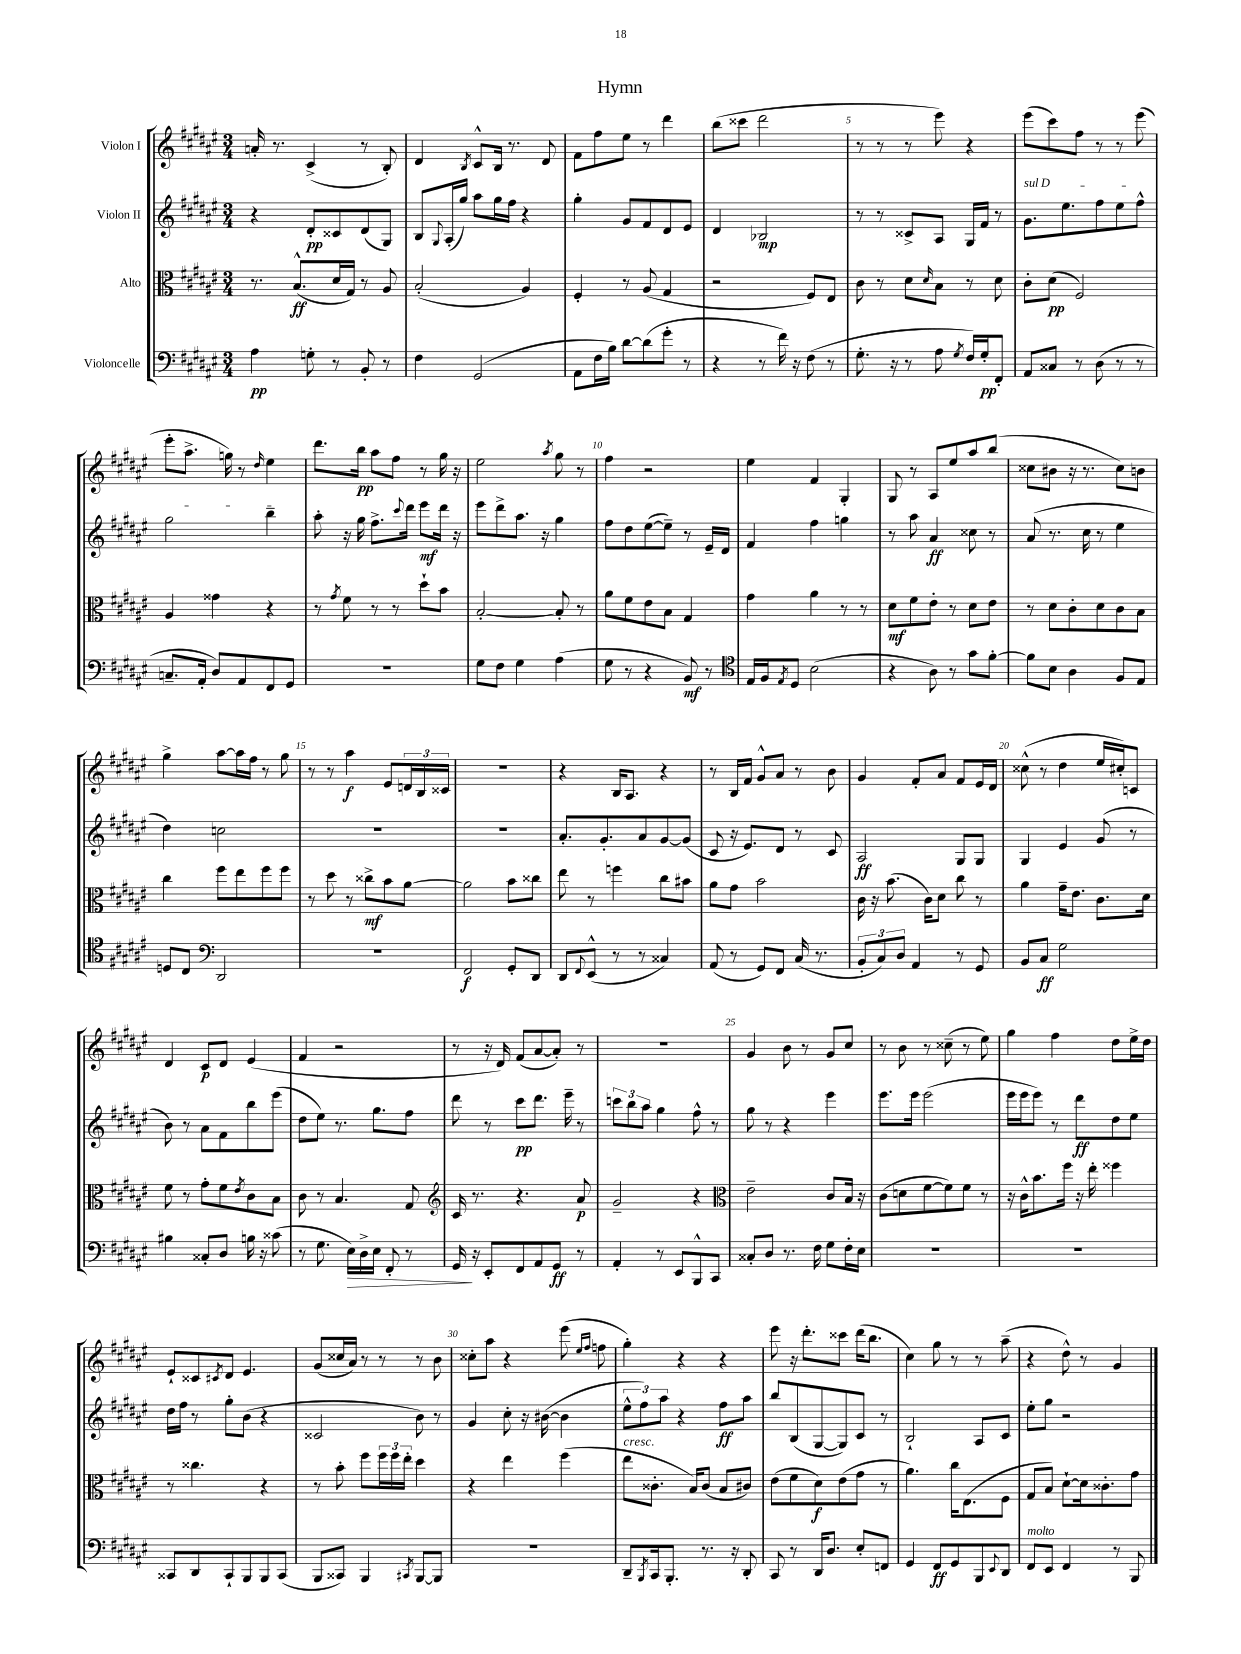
\header { title = "Hymn" }
<<
\new StaffGroup <<
\new Staff = "s0" \with { instrumentName = "Violon I" } {
    \clef treble \key fis \major \numericTimeSignature \time 3/4
    a'16-. r8. cis'4->( r8 b8-.) |
    dis'4 \acciaccatura { b8 } cis'8-^ b16 r8. dis'8 |
    fis'8 fis''8 eis''8 r8 dis'''4 |
    b''8( cisis'''8 dis'''2 |
    r8 r8 r8 eis'''8) r4 |
    eis'''8( cis'''8) fis''8 r8 r8 eis'''8( |
    eis'''8-. ais''8.-> g''16) r8 \grace { dis''16 } eis''4 |
    dis'''8. b''16\pp ais''8 fis''8 r8 gis''16 r16 |
    eis''2 \acciaccatura { ais''8 } gis''8 r8 |
    fis''4 r2 |
    eis''4 fis'4 gis4-. |
    gis8 r8 ais8 eis''8 ais''8 b''8( |
    cisis''8 bis'8 r16 r8. cisis''8) b'8 |
    gis''4-> ais''8~ ais''16 fis''16 r8 gis''8 |
    r8 r8 ais''4\f eis'8 \tuplet 3/2 { d'16 b16 cisis'16 } |
    R2. |
    r4 b16 ais8. r4 |
    r8 b16 fis'16 gis'8-^ ais'8 r8 b'8 |
    gis'4 fis'8-. ais'8 fis'8 eis'16 dis'16 |
    cisis''8-^( r8 dis''4 eis''16 cis''16-.) c'8 |
    dis'4 cis'8\p dis'8 eis'4( |
    fis'4 r2 |
    r8 r16 dis'16) fis'8( ais'8~ ais'8-.) r8 |
    r2. |
    gis'4 b'8 r8 gis'8 cis''8 |
    r8 b'8 r8 cisis''8--( r8 eis''8) |
    gis''4 fis''4 dis''8 eis''16-> dis''16 |
    eis'8-! cisis'8 \acciaccatura { cis'8 } dis'8 eis'4. |
    gis'8( cisis''16 ais'16) r8 r8 r8 b'8 |
    cisis''8-. ais''8 r4 eis'''8( \grace { eis''16 fis''16 } f''8 |
    gis''4-.) r4 r4 |
    eis'''8 r16 dis'''8.-. cisis'''8 dis'''16( b''8. |
    cis''4) gis''8 r8 r8 ais''8--( |
    r4 dis''8-^) r8 gis'4 \bar "|." |
}
\new Staff = "s1" \with { instrumentName = "Violon II" } {
    \clef treble \key fis \major \numericTimeSignature \time 3/4
    r4 dis'8-.\pp cisis'8 dis'8( gis8) |
    b8 \appoggiatura { gis8 } ais16-.( gis''16) ais''8 gis''16 fis''16 r4 |
    gis''4-. gis'8 fis'8 dis'8 eis'8 |
    dis'4 bes2\mp |
    r8 r8 cisis'8-> ais8 gis16 fis'16 r8 |
    \once \override TextSpanner.bound-details.left.text = \markup { \italic "sul D" } gis'8.\startTextSpan eis''8. fis''8 eis''8 fis''8-^ |
    gis''2 b''4--\stopTextSpan |
    ais''8-. r16 gis''16 fis''8.-> \appoggiatura { cis'''8 } dis'''16 eis'''8\mf dis'''16 r16 |
    eis'''8 dis'''8-> ais''8. r16 gis''4 |
    fis''8 dis''8 eis''8~( eis''8--) r8 eis'16-- dis'16 |
    fis'4 fis''4 g''4 |
    r8 ais''8 ais'4\ff cisis''8 r8 |
    ais'8( r8. cis''16 r8 eis''4 |
    dis''4) c''2 |
    R2. |
    R2. |
    ais'8.-. gis'8.-. ais'8 gis'8~ gis'8( |
    cis'8 r16 eis'8.) dis'8 r8 cis'8 |
    ais2\ff gis8 gis8 |
    gis4 eis'4 gis'8( r8 |
    b'8) r8 ais'8 fis'8 b''8 eis'''8( |
    dis''8 eis''8) r8. gis''8. fis''8 |
    dis'''8 r8 cis'''8\pp dis'''8. eis'''16-- r8 |
    \tuplet 3/2 { c'''8 b''8 ais''8 } gis''4 fis''8-^ r8 |
    gis''8 r8 r4 eis'''4 |
    eis'''8. eis'''16 eis'''2( |
    eis'''16 eis'''16 eis'''8) r8 dis'''8\ff dis''8 eis''8 |
    dis''16 fis''16 r8 gis''8-. b'8( r4 |
    cisis'2 b'8) r8 |
    gis'4 cis''8-. r16 bis'16~( bis'4 |
    \tuplet 3/2 { eis''8-^ fis''8) ais''8 } r4 fis''8\ff ais''8 |
    b''8 b8( gis8~ gis8) cis'8 r8 |
    b2-! ais8 cis'8 |
    eis''8-. gis''8 r2 \bar "|." |
}
\new Staff = "s2" \with { instrumentName = "Alto" } {
    \clef alto \key fis \major \numericTimeSignature \time 3/4
    r8. b8.-^\ff( dis'16 gis16) r8 ais8 |
    b2-.( ais4) |
    fis4-. r8 ais8( gis4 |
    r2 fis8) eis8 |
    cis'8 r8 dis'8 \grace { dis'16 } b8 r8 dis'8 |
    cis'8-. dis'8\pp( fis2) |
    ais4 gisis'4 r4 |
    r8 \acciaccatura { gis'8 } fis'8 r8 r8 dis''8-! b'8 |
    b2~-. b8-. r8 |
    ais'8 fis'8 eis'8 b8 gis4 |
    gis'4 ais'4 r8 r8 |
    dis'8\mf fis'8 eis'8-. r8 dis'8 eis'8 |
    r8 dis'8 cis'8-. dis'8 cis'8 b8 |
    cis''4 fis''8 eis''8 fis''8 fis''8 |
    r8 dis''8 r8 cisis''8->\mf b'8 ais'8~ |
    ais'2 b'8 cisis''8 |
    eis''8 r8 f''4 cis''8 bis'8 |
    ais'8 gis'8 b'2 |
    cis'16 r16 b'8.( cis'16) dis'8 cis''8 r8 |
    ais'4 gis'16-- eis'8. cis'8. dis'16 |
    fis'8 r8 gis'8-. fis'8 \acciaccatura { eis'8 } cis'8 b8 |
    cis'8 r8 b4. gis8 |
    \clef treble cis'16 r8. r4. ais'8\p |
    gis'2-- r4 |
    \clef alto eis'2-- cis'8 b16 r16 |
    cis'8( d'8 fis'8~ fis'8) fis'8 r8 |
    r16 cis'16-^ b'8. fis''16 r16 eis''16-. fisis''4 |
    r8 cisis''4. r4 |
    r8 b'8-. fis''8 \tuplet 3/2 { fis''16 fis''16 eis''16-. } dis''4 |
    r4 eis''4 fis''4( |
    eis''8^\markup { \italic "cresc." } cisis'8.-. b16) cisis'8( b8 cis'8) |
    eis'8( fis'8 dis'8\f) eis'8( gis'8 r8 |
    ais'4.) cis''16 eis8.( fis8 |
    gis8 b8) dis'8~-! dis'16 cisis'8.-. gis'8 \bar "|." |
}
\new Staff = "s3" \with { instrumentName = "Violoncelle" } {
    \clef bass \key fis \major \numericTimeSignature \time 3/4
    ais4\pp g8-. r8 b,8-. r8 |
    fis4 gis,2( |
    ais,8 fis16 b16) dis'8~ dis'8( gis'8-. r8 |
    r4 r8 fis'16) r16 fis8( r8 |
    gis8.-. r16 r8 ais8 \acciaccatura { gis8 } fis16) gis16-.\pp fis,8-. |
    ais,8 cisis8 r8 dis8( r8 r8 |
    c8.-- ais,16-. dis8) ais,8 fis,8 gis,8 |
    R2. |
    gis8 fis8 gis4 ais4( |
    gis8 r8 r4 b,8\mf) r8 |
    \clef tenor eis16 fis16 \acciaccatura { eis8 } dis8 b2( |
    r4 ais8) r8 gis'8 fis'8~-. |
    fis'8 b8 ais4 fis8 eis8 |
    d8 cis8 \clef bass dis,2 |
    R2. |
    fis,2\f gis,8-. dis,8 |
    dis,8 \appoggiatura { fis,8 } eis,8-^( r8 r8 cisis4) |
    ais,8( r8 gis,8) fis,8 cis16( r8. |
    \tuplet 3/2 { b,8-. cis8) dis8 } ais,4 r8 gis,8 |
    b,8 cis8\ff gis2 |
    bis4 cisis8-. dis8 b16 r16 cisis'8( |
    r8 gis8. eis16\>) dis16-> eis16 fis,8-. r8 |
    gis,16\! r16 eis,8-. fis,8 ais,8 gis,8\ff r8 |
    ais,4-. r8 eis,8 b,,8-^ cis,8 |
    cisis8-. dis8 r8. fis16 gis8 fis16-. eis16 |
    R2. |
    R2. |
    cisis,8 dis,8 cisis,8-! b,,8 b,,8 cisis,8( |
    b,,8 cisis,8) b,,4 \acciaccatura { cis,8 } b,,8~ b,,8 |
    R2. |
    dis,8-- \acciaccatura { b,,8 } cis,16 b,,8.-. r8. r16 dis,8-. |
    cis,8 r8 dis,16 dis8. eis8-. f,8 |
    gis,4 fis,8\ff gis,8 b,,8 \appoggiatura { eis,8 } dis,8 |
    fis,8^\markup { \italic "molto" } eis,8 fis,4 r8 b,,8 \bar "|." |
}
>>
>>
\layout { \context { \Score \override BarNumber.break-visibility = ##(#f #t #t) barNumberVisibility = #(every-nth-bar-number-visible 5) } }
